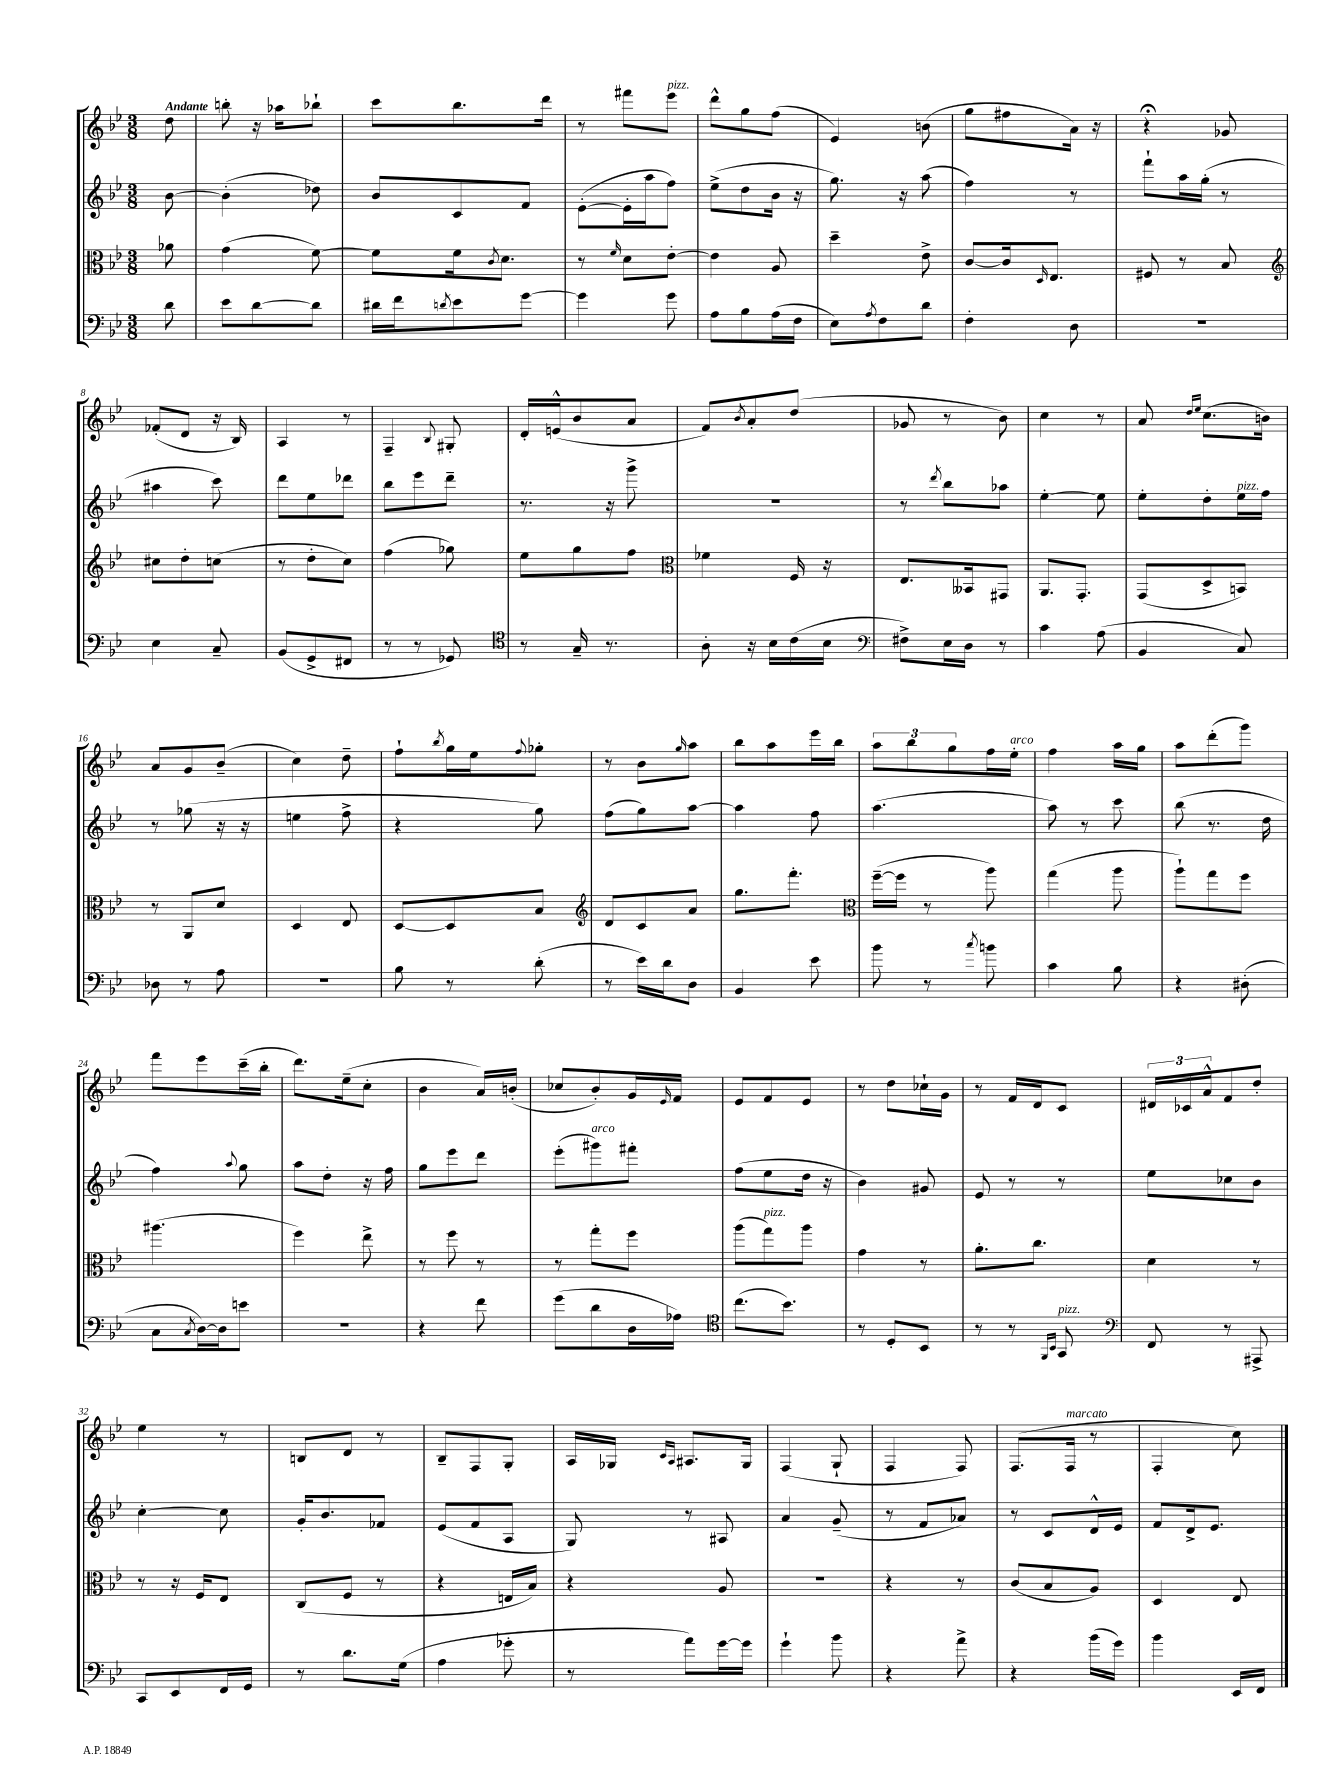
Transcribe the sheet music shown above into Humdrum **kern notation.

**kern	**kern	**kern	**kern
*staff4	*staff3	*staff2	*staff1
*clefF4	*clefC3	*clefG2	*clefG2
*k[b-e-]	*k[b-e-]	*k[b-e-]	*k[b-e-]
*M3/8	*M3/8	*M3/8	*M3/8
8d\	8a-\	[8b-\	8dd\
=	=	=	=
8e-\L	(4g\	(4b-'\]	8bb'\
[8d\	.	.	16r
.	.	.	16aa-\LK
8d\]J	[8f\)	8dd-\)	8bb-`\J
=	=	=	=
16d#\LL	8f\]L	8b-/L	8ccc\L
16f\J	.	.	.
8qd/	.	.	.
8e-\	16f\k	8c/	8.bb-\
.	8qc/	.	.
.	8.d\J	.	.
[8g\J	.	8f/J	.
.	.	.	16ddd\Jk
=	=	=	=
4g\]	8r	([8e-'\L	8r
.	16qqf/	.	.
.	8d\L	16e-'\]L	8fff#\L
.	.	16aa\J	.
8g\	[8e-'\J	8ff\J)	8eee-\J
=	=	=	=
8A\L	4e-\]	(8ee-^\L	8ddd^^\L
8B-\	.	8dd\	8gg\
(16A\L	8A/	16b-\Jk	(8ff\J
16F\JJ	.	16r	.
=	=	=	=
8E-\L)	4dd~\	8.gg\)	4e-/)
8qA/	.	.	.
8F\	.	.	.
.	.	16r	.
8d\J	8e-^\	(8aa\	(8b\
=	=	=	=
4F'\	[8c/L	4ff\)	8gg\L
.	16c/]k	.	8ff#\
.	16qqD/	.	.
.	8.E-/J	.	.
8D\	.	8r	16a\Jk)
.	.	.	16r
=	=	=	=
4.r	8F#/	8fff`\L	4r;
.	8r	16aa\L	.
.	.	(16gg'\JJ	.
.	8B-/	8r	8g-/
=	=	=	=
*	*clefG2	*	*
4E-\	8cc#\L	4aa#\	(8f-'/L
.	8dd'\	.	8d/J
8C~/	(8cc\J	8ccc\)	16r
.	.	.	16B-/)
=	=	=	=
(8BB-/L	8r	8ddd\L	4A/
8GG^/	8dd'\L	8ee-\	.
8FF#/J	8cc\J)	8ddd-\J	8r
=	=	=	=
8r	(4ff\	8bb-\L	4F~/
8r	.	8eee-\	.
.	.	.	8qqB-/
8GG-/)	8gg-\)	8ddd~\J	8G#'/
=	=	=	=
*clefC4	*	*	*
8r	8ee-\L	8.r	16d'/LL
.	.	.	(16e^^/J
16G~/	8gg\	.	8b-/
8.r	.	16r	.
.	8ff\J	8ggg^\	8a/J
=	=	=	=
*	*clefC3	*	*
8A'\	4f-\	4.r	8f/L)
.	.	.	8qb-/
16r	.	.	8a'/
16B-\LL	.	.	.
(16c\	16F/	.	(8dd/J
16B-\JJ	16r	.	.
=	=	=	=
*clefF4	*	*	*
8F#^\L)	8.E-/L	8r	8g-/
.	.	8qddd/	.
16E-\L	.	8bb-\L	8r
16D\JJ	16BB--/k	.	.
8r	8GG#/J	8aa-\J	8b-\)
=	=	=	=
4c\	8.AA/L	[4ee-'\	4cc\
.	8.GG'/J	.	.
(8A\	.	8ee-\]	8r
=	=	=	=
4BB-/	(8GG/L	8ee-'\L	8a/
.	.	.	16qqdd/LL
.	.	.	16qqee-/JJ
.	8D^/	8dd'\	(8.cc\L
8C/)	8BB/J)	16ee-\L	.
.	.	16ff\JJ	16b\Jk)
=	=	=	=
8D-\	8r	8r	8a/L
8r	8AA/L	(8gg-\	8g/
8A\	8d/J	16r	(8b-~/J
.	.	16r	.
=	=	=	=
4.r	4D/	4ee\	4cc\)
.	8E-/	8ff^\	8dd~\
=	=	=	=
8B-\	[8D/L	4r	8ff`\L
.	.	.	8qbb-/
8r	8D/]	.	16gg\L
.	.	.	16ee-\J
.	.	.	8qqff/
(8d'\	8B-/J	8gg\)	8gg-'\J
=	=	=	=
*	*clefG2	*	*
8r	8d/L	(8ff\L	8r
16e-\LL)	8c/	8gg\)	8b-\L
16d\J	.	.	.
.	.	.	16qqgg/
8D\J	8a/J	[8aa\J	8aa\J
=	=	=	=
4BB-/	8.gg\L	4aa\]	8bb-\L
.	.	.	8aa\
.	8.fff'\J	.	.
8e-\	.	8ff\	16eee-\L
.	.	.	16bb-\JJ
=	=	=	=
*	*clefC3	*	*
8b-\	([16ff~\LL	(4.aa\	12aa\L
.	16ff\]JJ	.	.
.	.	.	12bb-\
8r	8r	.	.
.	.	.	12gg\
8qcc/	.	.	.
8b\	8aa\)	.	16ff\L
.	.	.	16ee-'\JJ
=	=	=	=
4c\	(4gg\	8aa\)	4ff\
.	.	8r	.
8B-\	8aa\	8ccc\	16aa\LL
.	.	.	16gg\JJ
=	=	=	=
4r	8aa`\L)	(8bb-\	8aa\L
.	8gg\	8.r	(8ddd'\
(8D#'\	8ff\J	.	8ggg\J)
.	.	16dd\	.
=	=	=	=
8C\L	(4.aa#\	4ff\)	8fff\L
8qC/	.	.	.
[16D\L)	.	.	8eee-\
16D\]J	.	.	.
.	.	8qqaa/	.
8e\J	.	8gg\	(16ccc~\L
.	.	.	16bb-'\JJ
=	=	=	=
4.r	4ff\)	8aa\L	8.ddd\L)
.	.	8dd'\J	.
.	.	.	(16ee-~\k
.	8ee-^\	16r	8cc'\J
.	.	16ff\	.
=	=	=	=
4r	8r	8gg\L	4b-\
.	8ff\	8eee-\	.
8f\	8r	8ddd\J	16a/LL)
.	.	.	(16b'/JJ
=	=	=	=
(8g\L	8r	(8eee-'\L	8cc-/L
8d\	8gg'\L	8ggg#\)	8b-'/)
16D\L	8ff\J	8fff#'\J	16g/L
.	.	.	16qqe-/
16A-\JJ)	.	.	16f/JJ
=	=	=	=
*clefC4	*	*	*
(8.cc\L	(8aa\L	(8ff\L	8e-/L
.	8gg\)	8ee-\	8f/
8.b-\J)	.	.	.
.	8aa\J	16dd\Jk	8e-/J
.	.	16r	.
=	=	=	=
8r	4g\	4b-\)	8r
8D'/L	.	.	8dd\L
8BB-/J	8r	8g#/	16cc-`\L
.	.	.	16g\JJ
=	=	=	=
8r	8.a'\L	8e-/	8r
8r	.	8r	16f/LL
.	8.cc\J	.	16d/J
16qqFF/LL	.	.	.
16qqBB-/JJ	.	.	.
8GG/	.	8r	8c/J
=	=	=	=
*clefF4	*	*	*
8FF/	4d\	8ee-\L	24d#/LL
.	.	.	24c-/
.	.	.	24a^^/J
8r	.	8cc-\	8f/
8AAA#^/	8r	8b-\J	8dd'/J
=	=	=	=
8CC/L	8r	[4cc'\	4ee-\
8EE-/	16r	.	.
.	16F/LK	.	.
16FF/L	8E-/J	8cc\]	8r
16GG/JJ	.	.	.
=	=	=	=
8r	(8C/L	16g'/LK	8B/L
.	.	8.b-/	.
8.d\L	8F/J	.	8d/J
.	8r	8f-/J	8r
(16G\Jk	.	.	.
=	=	=	=
4A\	4r	(8e-/L	8B-~/L
.	.	8f/	8F/
8g-'\	16E/LL	8A/J	8G'/J
.	16B-/JJ)	.	.
=	=	=	=
8r	4r	8G/)	16A/LL
.	.	.	16G-/JJ
.	.	.	16qqc/LL
.	.	.	16qqA/JJ
8a\L)	.	8r	8.A#/L
[16g\L	8A/	8A#/	.
16g\]JJ	.	.	16G-/Jk
=	=	=	=
4g`\	4.r	4a/	(4F/
8b-\	.	(8g~/	8G`/
=	=	=	=
4r	4r	8r	4F/
.	.	8f/L	.
8a^\	8r	8a-/J)	8F/)
=	=	=	=
4r	(8c/L	8r	(8.F/L
.	8B-/	8c/L	.
.	.	.	16F/Jk
(16b-\LL	8A/J)	16d^^/L	8r
16g\JJ)	.	16e-/JJ	.
=	=	=	=
4b-\	4D/	8f/L	4F'/
.	.	16d^/k	.
.	.	8.e-/J	.
16EE-/LL	8E-/	.	8cc\)
16FF/JJ	.	.	.
==	==	==	==
*-	*-	*-	*-
